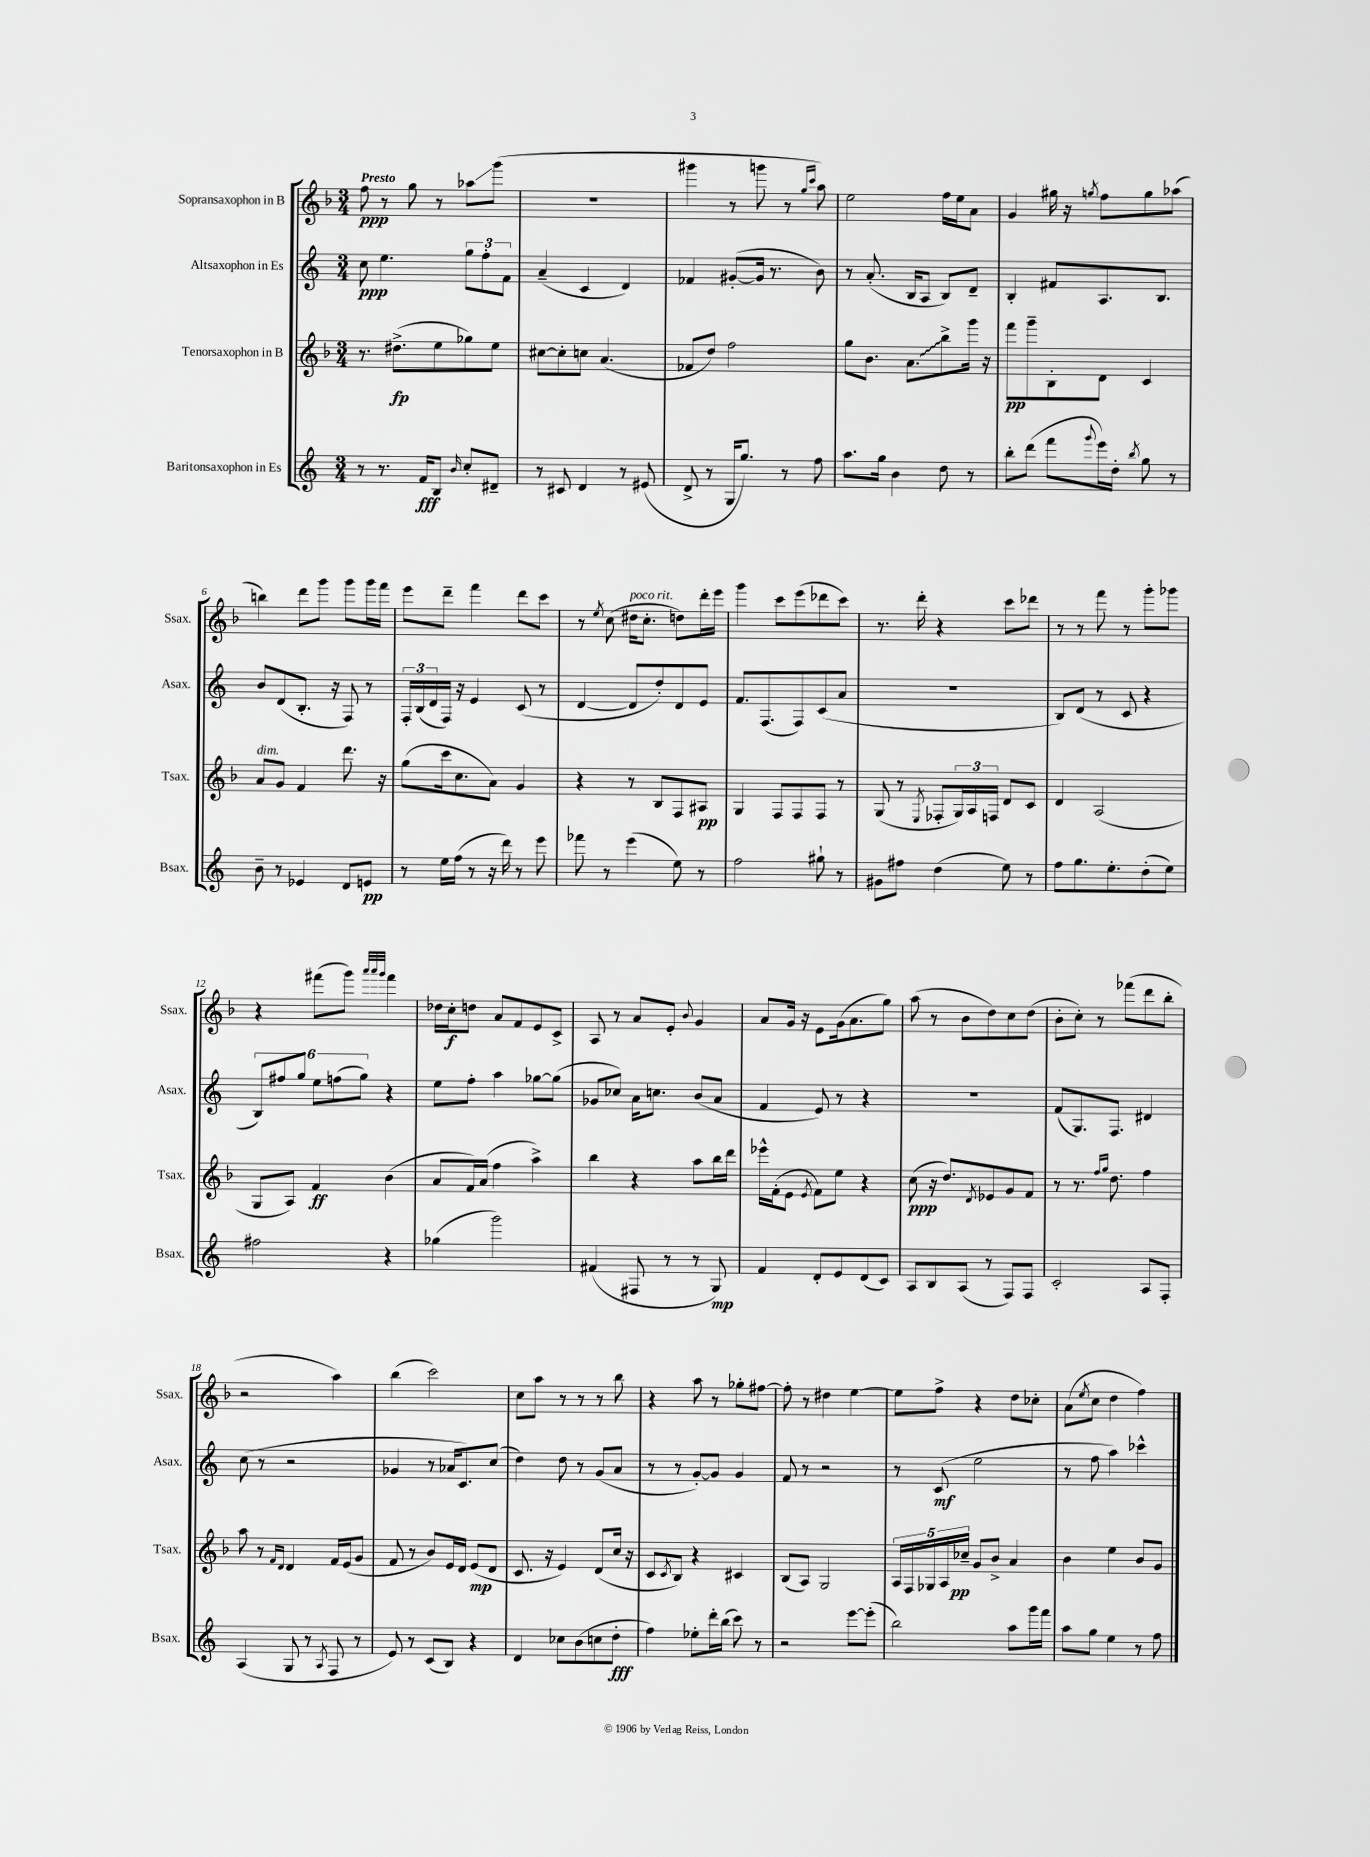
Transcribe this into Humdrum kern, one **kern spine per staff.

**kern	**kern	**kern	**kern
*staff4	*staff3	*staff2	*staff1
*clefG2	*clefG2	*clefG2	*clefG2
*k[]	*k[b-]	*k[]	*k[b-]
*M3/4	*M3/4	*M3/4	*M3/4
8r	8.r	8cc	8ff
8.r	.	4.ee	8r
.	(8.dd#^	.	.
.	.	.	8gg
16f	.	.	.
8B	8ee	.	8r
16qqb	.	.	.
8cc'	8gg-)	12gg	8aa-
.	.	12ff'	.
8d#~	8ee	.	(8ggg
.	.	12f	.
=	=	=	=
8r	[8cc#	(4a~	2.r
8c#	8cc#']	.	.
4d	8cc	4c	.
.	(4.a	.	.
8r	.	4d)	.
(8e#	.	.	.
=	=	=	=
8d^	8f-	4f-	4ggg#
8r	8dd)	.	.
16G	2ff	([8g#'	8r
8.gg)	.	.	.
.	.	16g#]	8ggg
.	.	8.r	.
8r	.	.	8r
.	.	.	16qqgg
.	.	.	16qqccc
8ff	.	8b)	8aa)
=	=	=	=
8.aa	8gg	8r	2ee
.	8.b-	(8.a'	.
16gg	.	.	.
4b	.	.	.
.	8.a	16B	.
.	.	8A	.
8dd	8bb-^	8B)	16ff
.	.	.	16ee
8r	16ggg	8d~	8a
.	16r	.	.
=	=	=	=
8bb'	8fff	4B'	4g
(8ddd	8ggg~	.	.
8fff	8B-'	8f#	16gg#
.	.	.	16r
8qqggg	.	.	8qgg
16eee)	8d	8.A	8ff
16dd'	.	.	.
8qbb	.	.	.
8gg	4c	.	8gg
.	.	8.B	.
8r	.	.	(8aa-
=	=	=	=
8b~	8a	8b	4bb)
8r	8g	(8d	.
4e-	4f	8.B'	8ddd
.	.	.	8ggg
.	.	16r	.
8d	8.ddd	8F)	8ggg
8e	.	8r	16ggg
.	16r	.	16fff
=	=	=	=
8r	(8gg	24F'	8eee
.	.	(24B	.
.	.	24d	.
16ee	16ccc	16F)	8ddd~
(16ff	8.cc	16r	.
8r	.	4e	4fff
16r	8a)	.	.
16ddd)	.	.	.
8r	4g	(8c	8ddd
8eee	.	8r	8ccc
=	=	=	=
8fff-	4r	[4d	8r
.	.	.	8qee
8r	.	.	(8cc
(4eee	8r	8d]	16dd#
.	.	.	8.cc'
.	8B-	8dd')	.
8ee)	8F	8d	8dd)
8r	8A#	8e	16ddd'
.	.	.	16eee
=	=	=	=
2ff	4G	8.f	4ggg
.	.	(8.F	.
.	8F	.	8ccc
.	8F	8F)	(8eee
8gg#`	8F	(8c	8ddd-
8r	8r	8a	8ccc)
=	=	=	=
8g#	(8G	2.r	8.r
8ff#	8r	.	.
.	.	.	16ddd'
.	8qE	.	.
(4dd	8F-'	.	4r
.	24G)	.	.
.	24A	.	.
.	24F	.	.
8ee)	8d	.	8ccc
8r	8c	.	8ddd-
=	=	=	=
8ff	4d	8B)	8r
8.gg	.	(8d	8r
.	(2A	8r	8fff
8.ee'	.	.	.
.	.	8c	8r
(8dd'	.	4r	8ggg'
8ee)	.	.	8ggg-
=	=	=	=
2ff#	8G	12B)	4r
.	.	12ff#	.
.	8A)	.	.
.	.	12gg	.
.	4f	12ee	(8fff#
.	.	(12ff	.
.	.	.	8ggg)
.	.	12gg)	.
.	.	.	32qqaaa
.	.	.	32qqaaa
.	.	.	32qqggg
4r	(4b-	4r	4fff#
=	=	=	=
(4gg-	8a	8ee	16dd-
.	.	.	16cc'
.	16f)	8ff'	8dd
.	(16a	.	.
2ggg)	4ff	4aa	8a
.	.	.	8f
.	4aa^)	[8gg-	8e
.	.	(8gg-]	8c^
=	=	=	=
(4f#	4bb-	8g-	8A
.	.	8cc-)	8r
8F#	4r	16a	8a
.	.	8.cc	.
8r	.	.	8e'
.	.	.	8qqb-
8r	8aa	(8b	4g
8G)	16bb-	8a	.
.	16ddd	.	.
=	=	=	=
4f	16eee-^^	4f	8a
.	(16f'	.	.
.	8e	.	16g
.	.	.	16r
.	8qe	.	.
8d'	8f)	8e)	8e
8e	8ee	8r	(16g
.	.	.	8.a
(8d	4r	4r	.
8c)	.	.	8gg)
=	=	=	=
8A	(8cc	2.r	(8aa
8B	16r	.	8r
.	8.dd)	.	.
(8A	.	.	8b-
.	8qd	.	.
8r	8e-	.	8dd)
8F)	8g	.	8cc
8F	8f	.	(8dd
=	=	=	=
2c'	8r	(8f	8b-'
.	8.r	8.G)	8cc')
.	.	.	8r
.	16qqff	.	.
.	16qqgg	.	.
.	8.dd	8.F	.
.	.	.	(8fff-
8A	4ff	4d#	8ddd
8F'	.	.	8bb-'
=	=	=	=
(4A	8aa	(8cc	2r
.	8r	8r	.
.	16qqf	.	.
.	16qqd	.	.
8G	4d	2r	.
8r	.	.	.
8qA	.	.	.
8F	16f	.	4aa)
.	(16e	.	.
8r	8g	.	.
=	=	=	=
8e)	8f	4g-	(4bb-
8r	8r	.	.
(8c	8b-)	8r	2ccc)
8B)	16e	16a-	.
.	16d	8.c)	.
4r	(8e	.	.
.	8d	(8cc	.
=	=	=	=
4d	8.c	4dd)	8cc
.	.	.	8aa
.	16r	.	.
8cc-	4e)	8dd	8r
(8b	.	8r	8r
8cc	(8d	(8g	8r
8dd'	16cc	8a	8bb-
.	16r	.	.
=	=	=	=
4ff)	8c	8r	4r
.	8qc	.	.
.	8B-)	8r	.
8ee-'	4r	[8g')	8aa
16ddd'	.	8g]	8r
(16bb	.	.	.
8ccc)	4c#	4g	8gg-'
8r	.	.	[8ff#
=	=	=	=
2r	(8B-	8f	8ff#']
.	8A)	8r	8r
.	2G	2r	4dd#
[8eee	.	.	[4ee
(8eee']	.	.	.
=	=	=	=
2bb)	20A	8r	8ee]
.	20F	.	.
.	20G-	.	.
.	.	(8c	8ff^
.	20A	.	.
.	20cc-~	.	.
.	8g	2ee	4r
.	8b-^	.	.
8aa	4a	.	8dd
16ggg	.	.	8cc-'
16fff	.	.	.
=	=	=	=
8aa	4b-	8r	(8a
.	.	.	8qee
8gg	.	8ff	8cc
4ee	4ee	4aa)	4dd
8r	8b-	4ccc-^^	4ff)
8ff	8g	.	.
==	==	==	==
*-	*-	*-	*-
